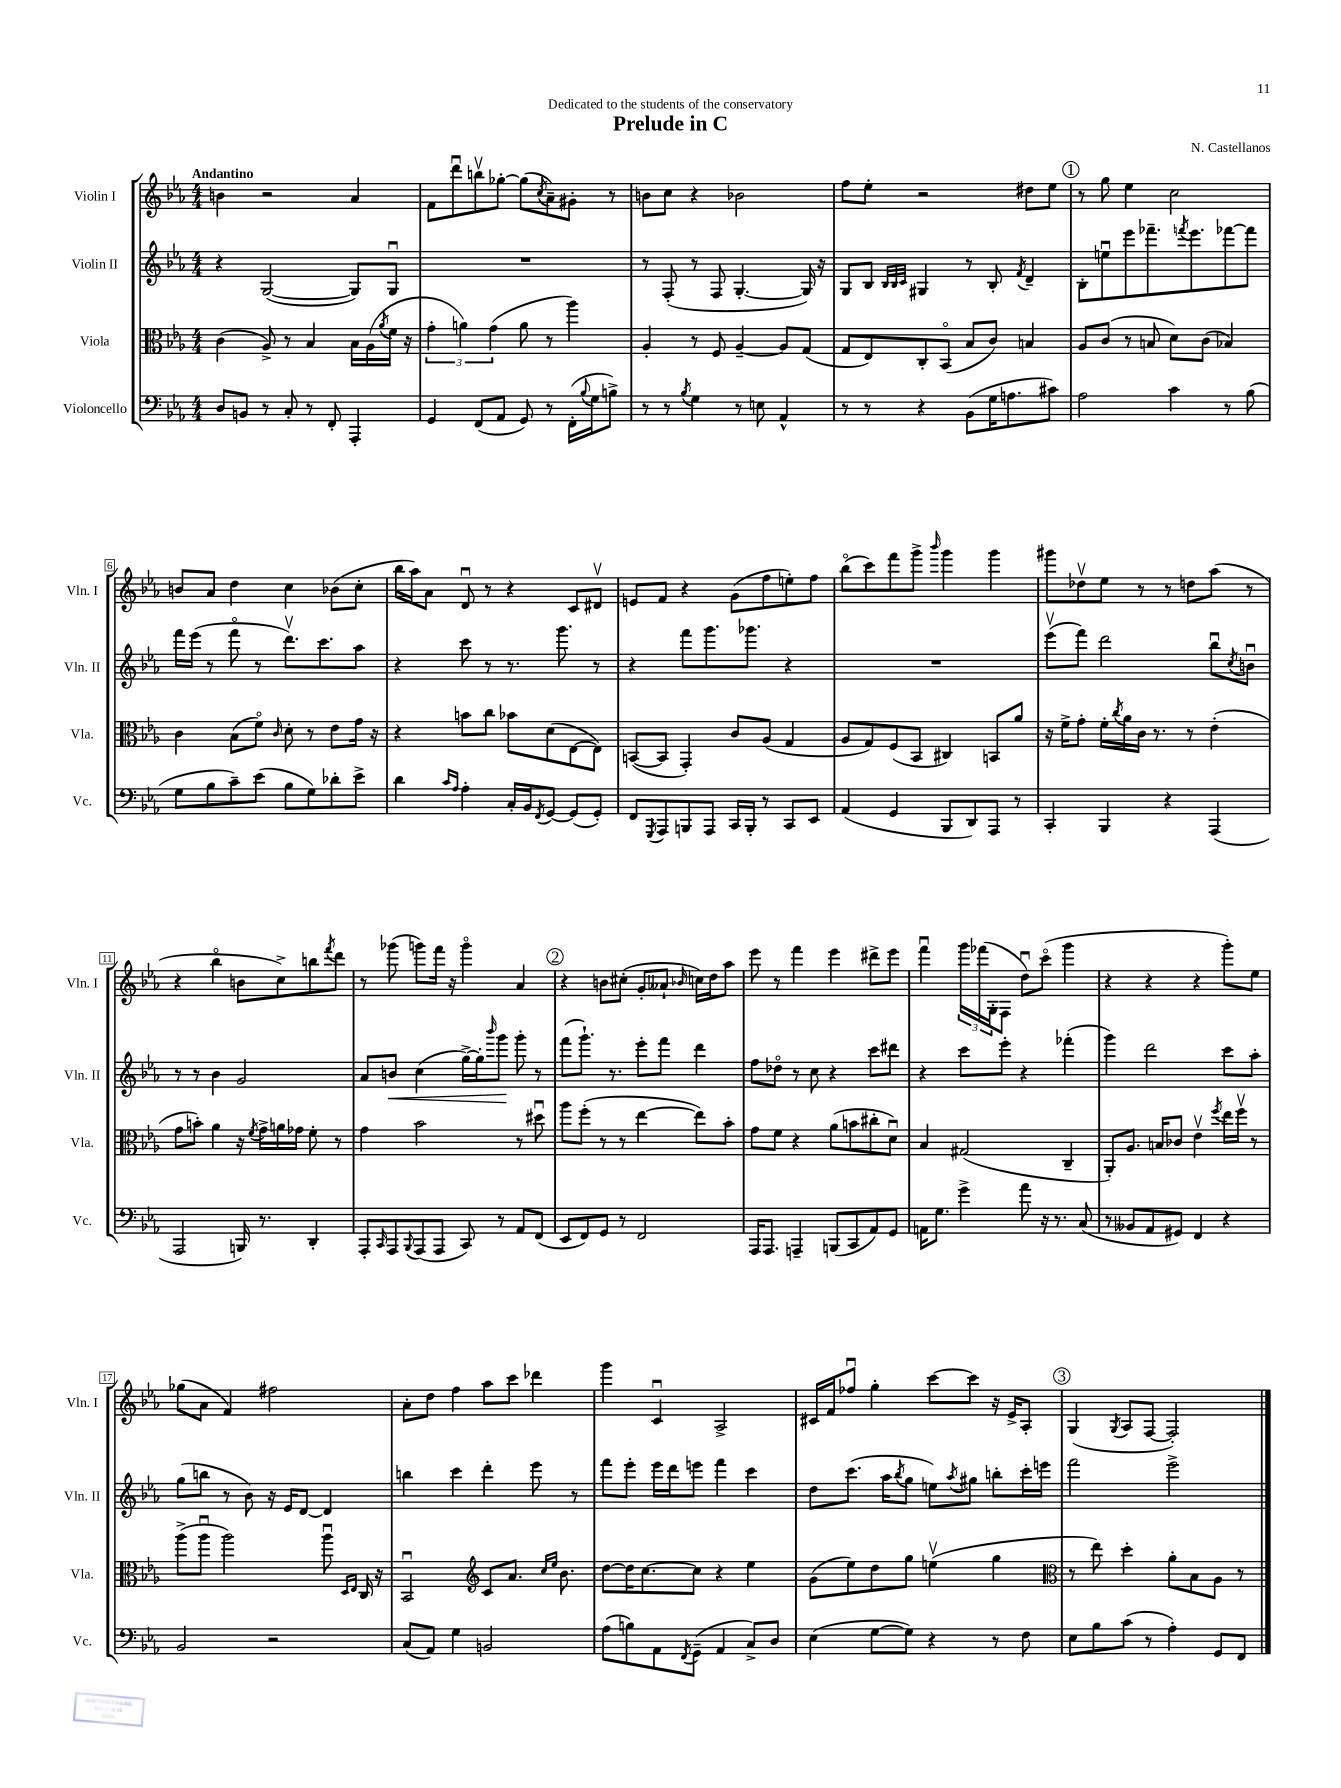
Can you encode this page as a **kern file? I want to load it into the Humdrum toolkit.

**kern	**kern	**kern	**kern
*staff4	*staff3	*staff2	*staff1
*clefF4	*clefC3	*clefG2	*clefG2
*k[b-e-a-]	*k[b-e-a-]	*k[b-e-a-]	*k[b-e-a-]
*M4/4	*M4/4	*M4/4	*M4/4
8D/L	(4c\	4r	4b\
8BB/J	.	.	.
8r	8A-^/)	([2G/	2r
8C'/	8r	.	.
8r	4B-/	.	.
8FF'/	.	.	.
4AAA-'/	16B-\LL	8G/]L)	4a-/
.	(16A-\	.	.
.	8qa-/	.	.
.	16f\JJ	8Gu/J	.
.	16r	.	.
=	=	=	=
4GG/	6g'\	1r	8f\L
.	.	.	8dddu\
.	6a\)	.	.
(8FF/L	.	.	8bbv\
.	(6g\	.	.
8AA-/J	.	.	[8gg-'\J
8GG/)	8a\	.	(8gg-\]L
.	.	.	8qcc/
8r	8r	.	8a-~\)
(16FF'\LL	4aa-\)	.	8g#'\J
8qqB-/	.	.	.
16G\J	.	.	.
8B^\J)	.	.	8r
=	=	=	=
8r	4A-'/	8r	8b\L
8r	.	(8F'/	8cc\J
8qB-/	.	.	.
4G\	8r	8r	4r
.	8F/	8F/	.
8r	[4A-~/	[4.G'/	2b-\
8E\	.	.	.
4AA-^^/	8A-/]L	.	.
.	(8G/J	16G/])	.
.	.	16r	.
=	=	=	=
8r	8G/L	8G/L	8ff\L
8r	8E-/)	8B-/J	8ee-'\J
.	.	32qqB-/LLL	.
.	.	32qqB-/	.
.	.	32qqc/JJJ	.
4r	8C'/	4G#/	2r
.	(8BB-o/J	.	.
(8BB-\L	8B-/L	8r	.
16G\K	8c/J)	8B-'/	.
8.A\	.	.	.
.	.	8qf/	.
.	4B/	4d~/	8dd#\L
8c#\J)	.	.	8ee-\J
=	=	=	=
2A-\	8A-/L	8B-'\L	8r
.	(8c/J	8eeu\	8gg\
.	8r	8eee-\	4ee-\
.	8B/	8.fff-~\	.
4c\	8d\L)	.	2cc\
.	.	8qfff/	.
.	.	8.eee-\	.
.	(8c\J	.	.
8r	4B-/)	[8fff-\	.
(8B-\	.	8fff-\]J	.
=	=	=	=
8G\L	4c\	16fff\LL	8b/L
.	.	(16eee-\JJ	.
8B-\	.	8r	8a-/J
8c~\)	(8B-\L	8fffo\	4dd\
(8e-\J	8fo\J)	8r	.
.	16qqc/	.	.
8B-\L	8d'\	8.dddv\L)	4cc\
8G\)	8r	.	.
.	.	8.ccc\	.
8d-'\	8e-\L	.	(8b-\L
8e-^\J	16g\Jk	8aa-\J	8cc'\J
.	16r	.	.
=	=	=	=
4d\	4r	4r	16bb-\LL
.	.	.	16aa-\J)
.	.	.	8a-\J
16qqc/LL	.	.	.
16qqA-/JJ	.	.	.
4A-'\	8b\L	8ccc\	8du/
.	8cc\J	8r	8r
16C'/LL	8b-\L	8.r	4r
16BB-/J	.	.	.
8qFF/	.	.	.
[8GG/J	(8d\	.	.
.	.	8.ggg\	.
(8GG/]L	[8E-\	.	8c/L
8GG'/J)	8E-\]J)	8r	8d#v/J
=	=	=	=
8FF/L	([8BB/L	4r	8e/L
8qGGG/	.	.	.
8AAA-/	8BB/]J	.	8f/J
8BBB/	4GG'/)	8fff\L	4r
8AAA-/J	.	8.ggg\	.
16CC/LL	8c/L	.	(8g\L
16BBB'/JJ	.	8.ggg-\J	.
8r	(8A-/J	.	8ff\
8CC/L	4G/	4r	8ee'\)
8EE-/J	.	.	8ff\J
=	=	=	=
(4AA-/	8A-/L	1r	(8bb-o\L
.	8G/)	.	8ccc\)
4GG/	(8F/	.	8fff\
.	8BB-/J	.	8ggg^\J
.	.	.	16qqbbb-/
8BBB-/L	4C#/)	.	4ggg\
8DD/)	.	.	.
8AAA-/J	8BB/L	.	4ggg\
8r	8a-/J	.	.
=	=	=	=
4CC'/	16r	(8eee-v\L	8ggg#\L
.	16f^\LK	.	.
.	8g'\J	8fff\J)	8dd-v\
4BBB-/	16f'\LL	2ddd\	8ee-\J
.	8qcc/	.	.
.	16a-\	.	.
.	16c\JJ	.	8r
.	8.r	.	.
4r	.	.	8r
.	8r	.	8dd\L
(4AAA-/	(4e-'\	8bb-u\L	(8aa-\J
.	.	8qcc/	.
.	.	8bu\J	8r
=	=	=	=
2AAA-/	8g\L	8r	4r
.	8b'\J)	8r	.
.	4a-\	4b-\	4bb-o\
16BBB/)	16r	2g/	8b\L
.	8qf/	.	.
8.r	16g^\LL	.	.
.	16a\	.	8cc^\)
.	16g-\JJ	.	.
4DD'/	8f'\	.	8bb\
.	.	.	8qfff/
.	8r	.	8ddd\J
=	=	=	=
8AAA-'/L	4g\	8a-/L	8r
16qqCC/	.	.	.
8AAA-/	.	8b/J	(8ggg-\
8qqBBB-/	.	.	.
(8AAA-/	2b-\	(4cc\	8ggg\L)
8AAA-/J	.	.	16fff\Jk
.	.	.	16r
8CC/)	.	[16gg^\LL)	4gggo\
.	.	16gg'\]J	.
.	.	16qqbbb-/	.
8r	.	8ggg\J	.
8AA-/L	8r	8ggg'\	4a-/
(8FF/J	8dd#u\	8r	.
=	=	=	=
8EE-/L	8aa-\L	(8fff\L	4r
8FF/)	(8ff'\J	8.ggg`\J)	.
8GG/J	8r	.	8b\L
.	.	8.r	.
8r	8r	.	(8cc#'\J
2FF/	[4ee-\	8eee-'\L	8g'/L
.	.	8fff\J	8a--`/J
.	.	.	16qqb-/
.	8ee-\]L)	4ddd\	16cc\LL)
.	.	.	16dd\J
.	8b-'\J	.	8aa-\J
=	=	=	=
16AAA-/LK	8g\L	8ff\L	8eee-\
8.AAA-/J	.	.	.
.	8f\J	8dd-o\J	8r
4AAA~/	4r	8r	4fff\
.	.	8cc\	.
(8BBB/L	(8a-\L	4r	4eee-\
8CC/	8b\	.	.
8AA-/)	8cc#'\	8ccc\L	8ddd#^\L
8GG/J	8du\J)	8ddd#\J	8eee-\J
=	=	=	=
16AA\LK	4B-/	4r	4fffu\
8.G\J	.	.	.
4g^\	(2G#/	8ccc\L	24ggg\LL
.	.	.	(24fff-\
.	.	.	24G'\J
.	.	8eee-'\J	8F\J
8a-\	.	4r	8ddu\L)
16r	.	.	(8ccco\J
8.r	.	.	.
.	4C~/	(4fff-'\	4ggg\
(8C/	.	.	.
=	=	=	=
8r	8AA-'/L)	4ggg\)	4r
8BB--/L	8.A-/J	.	.
8AA-/	.	2ddd\	4r
.	16B/LK	.	.
8GG#/J)	8c-/J	.	.
4FF/	4e-v\	.	4r
.	8qff/	.	.
4r	16ee-\LL	8ccc\L	8ggg'\L)
.	16ffv\JJ	.	.
.	8r	8aa-'\J	8ee-\J
=	=	=	=
2BB-/	(8aa-^\L	(8gg\L	(8gg-\L
.	8aa-u\J	8bb\J	8a-\J
.	2aa-\)	8r	4f/)
.	.	8b-\)	.
2r	.	16r	2ff#\
.	.	16e-/LK	.
.	.	[8d/J	.
.	8aa-u\	4d/]	.
.	16qqD/LL	.	.
.	16qqE-/JJ	.	.
.	16C/	.	.
.	16r	.	.
=	=	=	=
(8C/L	2BB-u/	4bb\	8a-'\L
8AA-/J)	.	.	8dd\J
4G\	.	4ccc\	4ff\
*	*clefG2	*	*
2BB/	8c/L	4ddd'\	8aa-\L
.	8.a-/J	.	8ccc\J
.	.	8eee-\	4ddd-\
.	16qqcc/LL	.	.
.	16qqee-/JJ	.	.
.	8.b-\	.	.
.	.	8r	.
=	=	=	=
(8A-\L	[8dd\L	8fff\L	4ggg\
8B\)	16dd\]K	8eee-'\J	.
.	[8.cc\	.	.
8AA-\	.	16eee-\LL	4cu/
.	.	16ddd\J	.
8qFF/	.	.	.
(8GG~\J	8cc\]J	8eee\J	.
4AA-/	4r	4fff\	2A-^/
8C^/L)	4ee-\	4ccc\	.
8D/J	.	.	.
=	=	=	=
(4E-\	(8g\L	8dd\L	16c#/LL
.	.	.	16f/J
.	8ee-\)	(8.ccc\J	8ff-u/J
[8G\L	8dd\	.	4gg'\
.	.	16aa-\LK	.
.	.	8qbb-/	.
8G\]J)	8gg\J	8gg\J	.
4r	(4eev\	8ee\L)	[8ccc\L
.	.	8qaa-/	.
.	.	8gg#\J	8ccc\]J
8r	4gg\	8bb'\L	16r
.	.	.	16e-^/LK
8F\	.	16ccc'\L	8A-'/J
.	.	16eee\JJ	.
=	=	=	=
*	*clefC3	*	*
8E-\L	8r	2fff\	(4G/
8B-\	8ee-\)	.	.
.	.	.	8qG/
(8c\J	4dd'\	.	8A-/L
8r	.	.	[8F/J
4A-'\)	8a-'\L	2eee-^\	2F'/])
.	8B-\	.	.
8GG/L	8A-\J	.	.
8FF/J	8r	.	.
==	==	==	==
*-	*-	*-	*-
